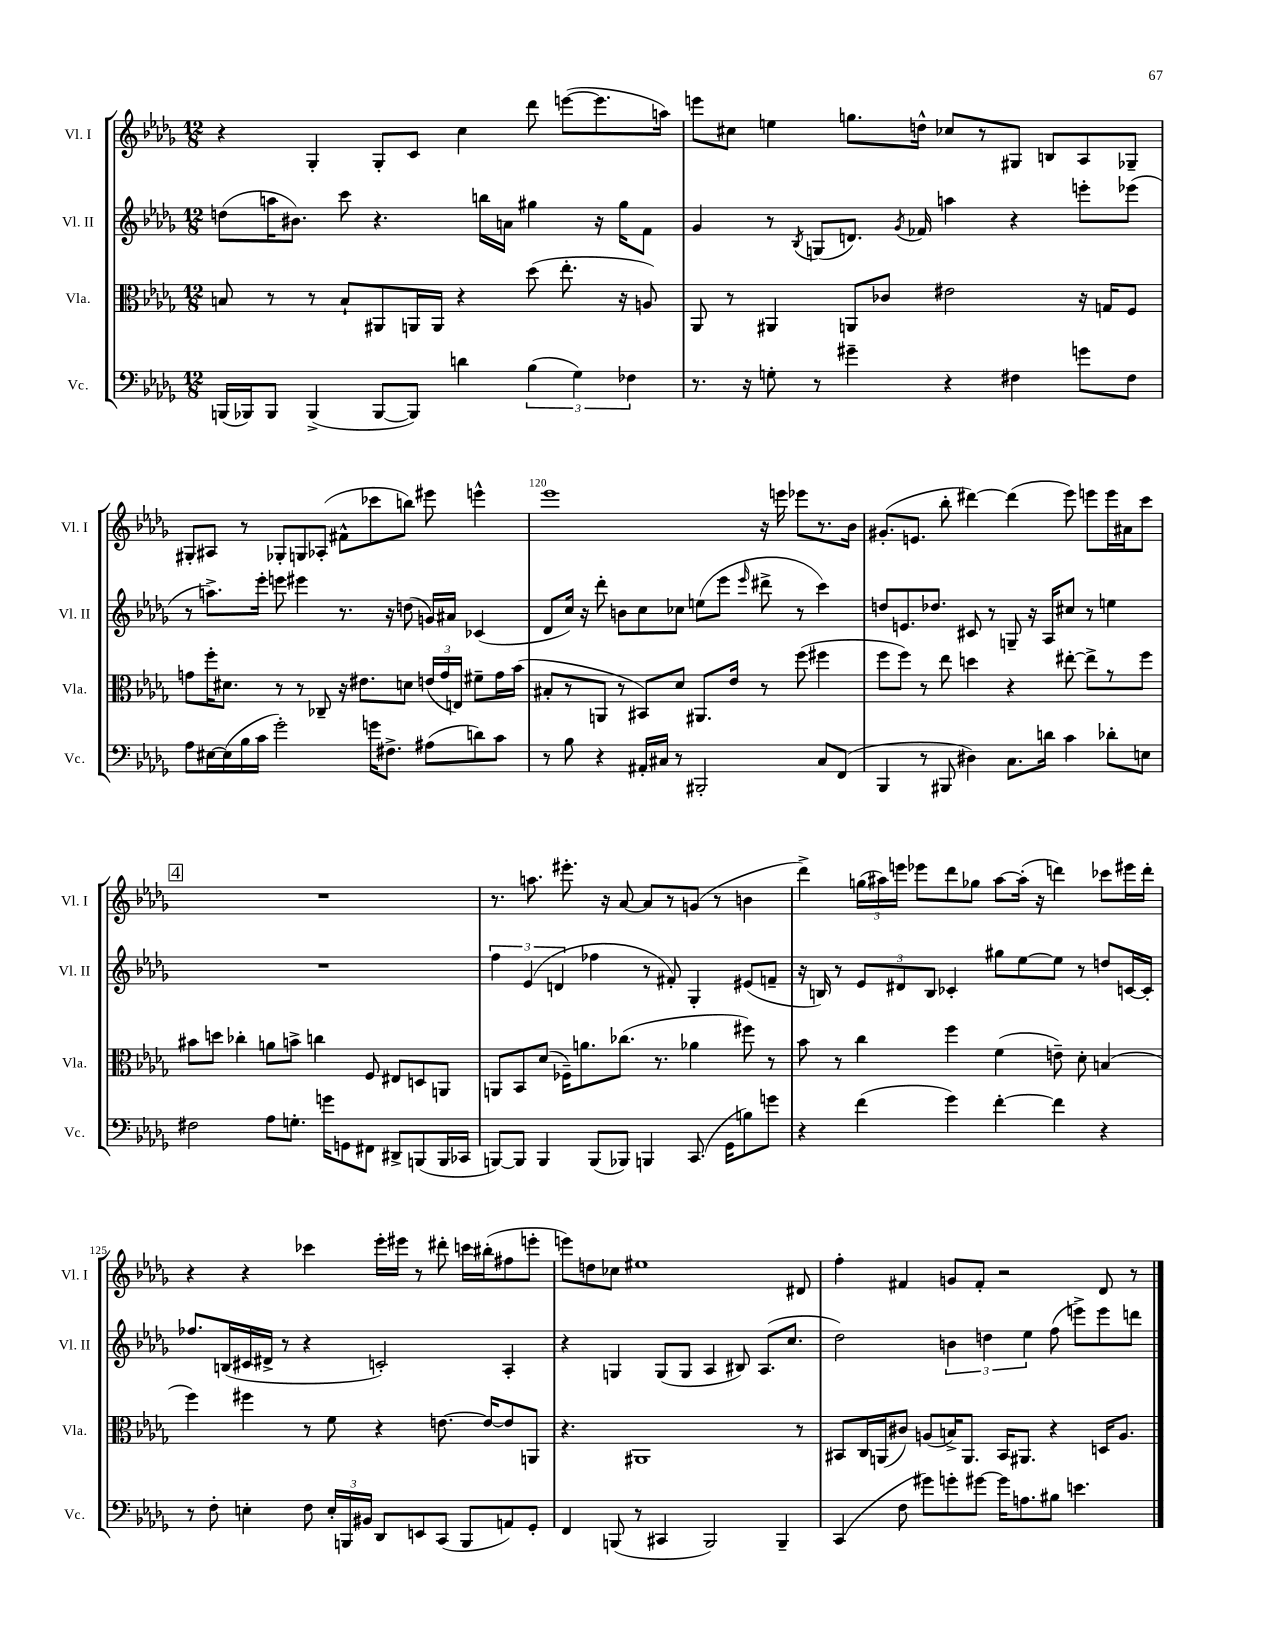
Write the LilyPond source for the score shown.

<<
\new StaffGroup <<
\new Staff = "s0" \with { instrumentName = "Vl. I" shortInstrumentName = "Vl. I" } {
    \clef treble \key des \major \numericTimeSignature \time 12/8
    \autoBeamOff r4 ges4-. ges8[-. c'8] c''4 des'''8 e'''8[~( e'''8. a''16]) |
    e'''8[ cis''8] e''4 g''8.[ d''16]-^ ces''8[ r8 gis8] b8[ aes8 ges8]-- |
    gis8[-. ais8] r8 ges8[-. g8 aes8]-.( fis'8[-^ ces'''8 b''8]) eis'''8 e'''4-^ |
    ees'''1 r16 e'''16 ees'''8[ r8. bes'16] |
    gis'8.[-.( e'8.] bes''8-. dis'''4~) dis'''4( ees'''8) e'''8[ e'''16 ais'16 c'''8] |
    \mark \markup { \box "4" } R1. |
    r8. a''8. eis'''8.-. r16 aes'8~ aes'8[ r8 g'8]( r8 b'4 |
    des'''4->) \tuplet 3/2 { g''16[( ais''16) e'''16] } ees'''8[ des'''8 ges''8] ais''8[~ ais''16]-.( r16 d'''4) ces'''8[ eis'''16 d'''16]-. |
    r4 r4 ces'''4 ees'''16[-. eis'''16] r8 dis'''8-. c'''16[ bis''16-.( fis''8 e'''8]-. |
    e'''8[) d''8 ces''8] eis''1 dis'8 |
    f''4-. fis'4 g'8[ fis'8]-. r2 des'8 r8 \bar "|." |
}
\new Staff = "s1" \with { instrumentName = "Vl. II" shortInstrumentName = "Vl. II" } {
    \clef treble \key des \major \numericTimeSignature \time 12/8
    \autoBeamOff d''8[( a''16 bis'8.]) c'''8 r4. b''16[ a'16] gis''4 r16 gis''16[ f'8] |
    ges'4 r8 \acciaccatura { bes8 } g8[( d'8.]) \acciaccatura { ges'8 } fes'16 a''4 r4 e'''8[-. ees'''8]( |
    r8 a''8.[->) ees'''16]-. e'''8 eis'''4 r8. r16 d''8( g'16[) ais'16] ces'4( |
    des'8[ c''16]) r16 des'''8-. b'8[ c''8 ces''8] e''8[( ees'''8] \grace { ees'''16 } dis'''8-> r8 c'''4) |
    d''8[ e'8. des''8.] cis'8 r8 g8-- r16 aes16[ cis''8] r8 e''4 |
    \mark \markup { \box "4" } R1. |
    \tuplet 3/2 { f''4 ees'4( d'4 } fes''4 r8 fis'8-.) ges4-. eis'8[( f'8]-- |
    r16 b16) r8 \tuplet 3/2 { ees'8[ dis'8 b8] } ces'4-. gis''8[ ees''8~ ees''8] r8 d''8[ c'16~ c'16]-. |
    fes''8.[ b16( cis'16 dis'16]-> r8 r4 c'2-.) aes4-. |
    r4 g4 g8[( g8] aes4 bis8) aes8.[( c''8.] |
    des''2) \tuplet 3/2 { b'4 d''4 ees''4 } f''8( e'''8[->) e'''8 d'''8] \bar "|." |
}
\new Staff = "s2" \with { instrumentName = "Vla." shortInstrumentName = "Vla." } {
    \clef alto \key des \major \numericTimeSignature \time 12/8
    \autoBeamOff b8 r8 r8 b8[-! ais,8 a,16 a,16] r4 des''8( ees''8.-. r16 a8) |
    aes,8 r8 ais,4 a,8[ ces'8] eis'2 r16 g16[ f8] |
    g'8[ f''16-. dis'8.] r8 r8 ces8-- r16 eis'8.[ d'8] \tuplet 3/2 { e'16[( g'16 e16]) } fis'8[-- g'16 bes'16]( |
    bis8[-. r8 a,8] r8 bis,8[) des'8] ais,8.[ ees'16] r8 f''8( fis''4 |
    f''8[ f''8]) r8 ees''8 d''4 r4 eis''8~-. eis''8[-> r8 f''8] |
    \mark \markup { \box "4" } bis'8[ d''8] ces''4-. a'8[ b'8]-> c''4 f8 eis8[ d8 a,8] |
    a,8[ bes,8 des'8]( fes16[--) a'8. ces''8.]( r8. aes'4 fis''8) r8 |
    bes'8 r8 c''4 f''4 f'4( e'8--) des'8-. b4( |
    f''4) fis''4 r8 f'8 r4 e'8.~ e'16[~ e'8 a,8] |
    r4. ais,1 r8 |
    bis,8[ c16 a,16( cis'8]) a8[( b16->) a,8.] bis,16[ ais,8.] r4 d16[ a8.] \bar "|." |
}
\new Staff = "s3" \with { instrumentName = "Vc." shortInstrumentName = "Vc." } {
    \clef bass \key des \major \numericTimeSignature \time 12/8
    \autoBeamOff b,,16[( bes,,16) bes,,8] bes,,4->( bes,,8[~ bes,,8]) d'4 \tuplet 3/2 { bes4( ges4) fes4 } |
    r8. r16 g8-. r8 gis'4-- r4 fis4 g'8[ fis8] |
    aes8[ eis16~ eis16( bes16 c'16] ges'2-.) g'16[ fis8.]-> ais8[( d'8) c'8] |
    r8 bes8 r4 ais,16[-. cis16] r8 bis,,2-. cis8[ f,8]( |
    bes,,4 r8 bis,,8 dis4) c8.[ d'16] c'4 des'8[-. e8] |
    \mark \markup { \box "4" } fis2 aes8[ g8.]-. g'16[ g,8 fis,8] dis,8[-> b,,8( b,,16 ces,16] |
    b,,8[~) b,,8] b,,4 b,,8[( bes,,8]) b,,4 c,8.( ges,16[ b8) g'8] |
    r4 f'4( ges'4) f'4~-. f'4 r4 |
    r8 f8-. e4-. f8 \tuplet 3/2 { e16[-. b,,16 bis,16] } des,8[ e,8 c,8]( b,,8[ a,8) ges,8]-. |
    f,4 b,,8( r8 cis,4 b,,2) b,,4-- |
    c,4( f8 gis'8[) g'8-. gis'8]~ gis'16[ a8. bis8] e'4. \bar "|." |
}
>>
>>
\layout { \context { \Score currentBarNumber = #117 \override BarNumber.break-visibility = ##(#f #t #t) barNumberVisibility = #(every-nth-bar-number-visible 5) } }
